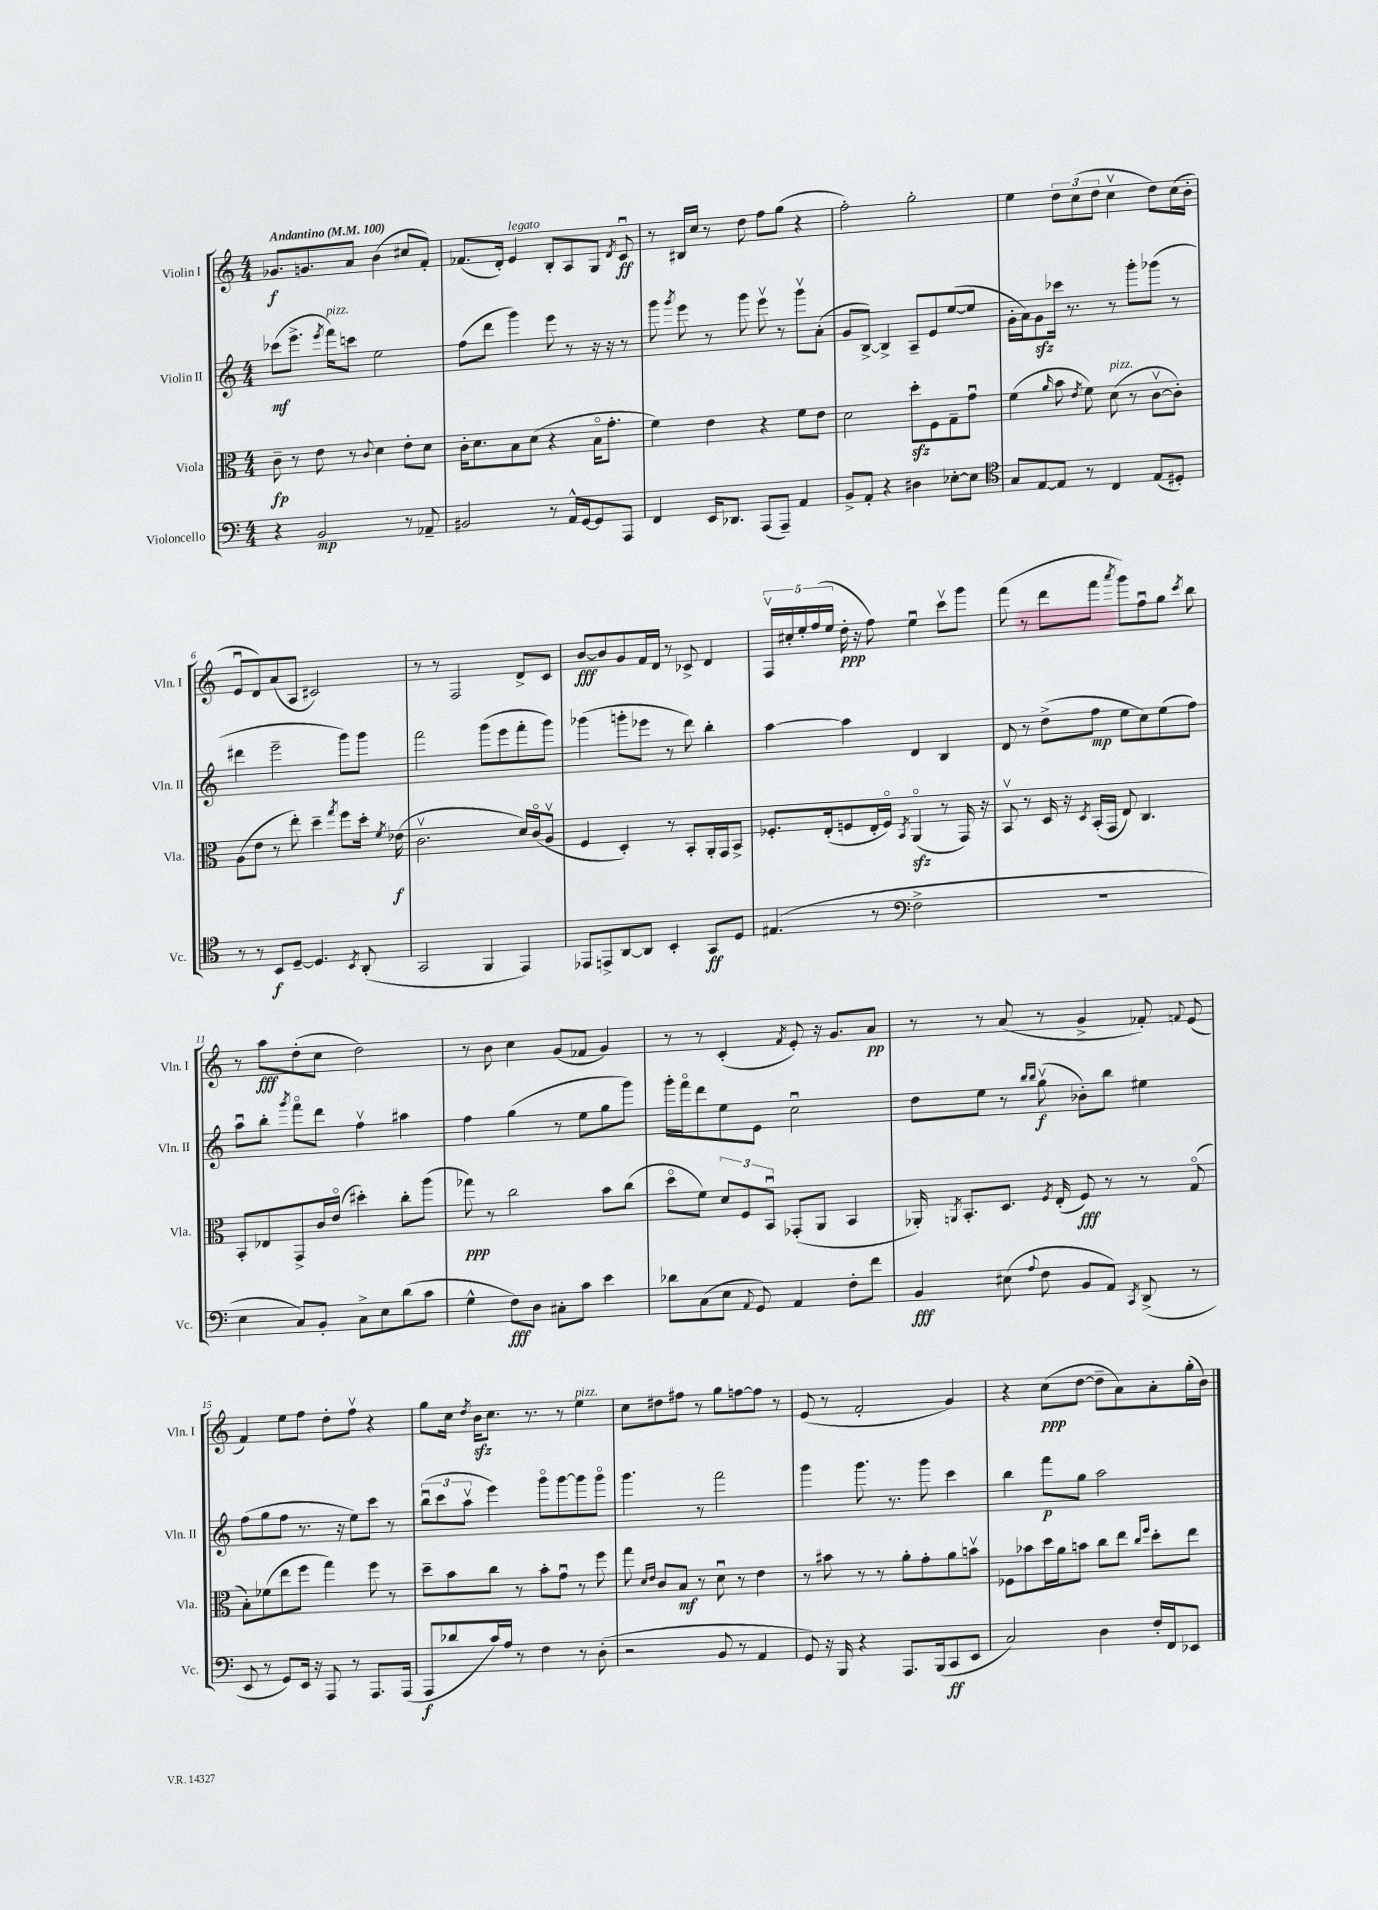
<<
\new StaffGroup <<
\new Staff = "s0" \with { instrumentName = "Violin I" shortInstrumentName = "Vln. I" } {
    \clef treble \key c \major \numericTimeSignature \time 4/4 \tempo "Andantino" 4 = 100
    \autoBeamOff ges'8.[\f g'8. a'8] b'4( cis''8[ f'8]-.) |
    fes'8.[( d'16]-.) e'4^\markup { \italic "legato" } b8[-. a8 g8] \acciaccatura { d'8 } c'8\downbow\ff |
    r8 bis16[ c''16] r8 d''8 f''8[ g''8]( r4 |
    f''2-.) g''2-. |
    e''4 \tuplet 3/2 { d''8[ c''8( d''8] } c''4\upbow d''8[) c''16( b'16]-. |
    e'8[\downbow d'8) a'8( a8] cis'2) |
    r8 r8 f2 d'8[-> c'8] |
    b'8[~\fff b'8 g'8 f'16 d'16] r8 ces'8-> d'4 |
    \tuplet 5/4 { f16[\upbow cis''16-. e''16-. f''16( e''16] } d''16-.\ppp r16 f''8) e''4\downbow c'''8[\upbow g'''8] |
    f'''8( r8 d'''8[ f'''8] \acciaccatura { a'''8 } g'''8[) f''8\downbow g''8] \acciaccatura { c'''8 } b''8 |
    r8 a''8[\fff d''8-.( c''8] d''2) |
    r8 b'8 c''4 g'8[( fes'8] g'4) |
    r8 r8 c'4-.( \acciaccatura { f'8 } e'8-.) r16 g'8.[ a'8]\pp |
    r8 r8 a'8( r8 g'4-> fes'8-.) \appoggiatura { f'8 } e'8( |
    f'4) e''8[ f''8] d''8[-. f''8]\upbow r4 |
    g''8[ c''16] \acciaccatura { d''8 } b'16[\sfz c''8.] r8. r8 e''4^\markup { \italic "pizz." } |
    c''8[ dis''8 fis''8] r8 g''8[ f''8~ f''8] r8 |
    e'8( r8 f'2-. g'4) |
    r4 c''8[\ppp( d''8]~ d''8[-- a'8) a'8-. g''16-.( b'16]) \bar "|." |
}
\new Staff = "s1" \with { instrumentName = "Violin II" shortInstrumentName = "Vln. II" } {
    \clef treble \key c \major \numericTimeSignature \time 4/4
    \autoBeamOff ces'''8[\mf( e'''8.]-> \acciaccatura { e'''8 } f'''16[^\markup { \italic "pizz." }) c'''8] e''2 |
    f''8[( d'''8] g'''4) e'''8 r8 r16 r16 r8 |
    g'''8 \acciaccatura { g'''8 } e'''8 r8 g'''8 e'''8\upbow r8 g'''8[\upbow a'8]-.( |
    g'8[ b8]~->) b4-> a8[-- e'8 e''8~( e''8] |
    g'16[-. a'16) g'8\sfz ces'''16] r8. r8 g'''8[-. ges'''8]( r8 |
    dis'''4 e'''2-- g'''8[) g'''8] |
    f'''2 g'''8[( e'''8 f'''8-. g'''8]) |
    ges'''4( g'''8[-. ees'''8] r8 d'''8) b''4-. |
    a''4~ a''4 d'4 b4 |
    d'8 r8 d''8[->( f''8]\mp e''8[ c''8) e''8( f''8]) |
    a''8[\downbow b''8]-. \acciaccatura { g'''8 } f'''8[\flageolet d'''8] f''4\upbow ais''4 |
    f''4 g''4( r8 e''8[ g''8 g'''8]) |
    g'''16[-. f'''16\flageolet d'''8 e''8 e'8] c''2\downbow |
    d''8[ e''8] r8 \grace { b''16[ b''16] } g''8\upbow\f( bes'8[-.) b''8] eis''4 |
    f''8[( g''8 f''8] r8. r16 e''8[) c'''8] r8 |
    \tuplet 3/2 { b''8[\downbow( c'''8 a''8]\upbow } e'''4) g'''8[\flageolet g'''8~ g'''8 g'''8]\flageolet |
    g'''4. r8 f'''2 |
    g'''4 g'''8. r8. g'''8 c'''4 |
    b''4 f'''8[\p g''8] a''2 \bar "|." |
}
\new Staff = "s2" \with { instrumentName = "Viola" shortInstrumentName = "Vla." } {
    \clef alto \key c \major \numericTimeSignature \time 4/4
    \autoBeamOff c'8--\fp r8 e'8 r8 \appoggiatura { c'8 } d'4 e'8[-. d'8] |
    c'16[-. d'8. b8 d'8]( r4 b16[\flageolet g'8.]-. |
    f'4) e'4 r4 f'8[ e'8] |
    d'2 d''8[-.\sfz f8 g8-- g'8]\downbow |
    f'4( \grace { a'16 } b'8 \acciaccatura { e'8 } f'8) d'8^\markup { \italic "pizz." }( r8 c'8[~\upbow c'8]-.) |
    a8[( e'8] r8 e''8-.) d''4-- \acciaccatura { g''8 } f''8[ d''16]-. \acciaccatura { f'8 } ees'16\f( |
    c'2.\upbow d'16[) c'16\flageolet( a8]\upbow |
    f4 d4-.) r8 b,8[-. a,16-. g,16 b,8]-> |
    fes8.[-. e16-.( f8 e16-. f16]\flageolet) \acciaccatura { b,8 } a,4\flageolet\sfz( r8 g,16) r16 |
    b,8\upbow r8 d16 r16 \acciaccatura { d8 } b,16[-.( g,16] e8) c4. |
    b,8[-. ees8 g,8-> c'16 e'16]\flageolet( dis''4-.) c''8[-. a''8]( |
    ges''8\ppp) r8 c''2 b'8[ c''8]( |
    d''8[\flageolet f'8]) \tuplet 3/2 { d'8[ f8 b,8]\downbow } ges,8[-.( a,8] b,4 |
    aes,16-.) \acciaccatura { a,8 } b,8.[-. d8.] \acciaccatura { f8 } e16-.( f8\fff) r8 r8 g8\flageolet( |
    b8[-.) fes'8( e''8 f''8] g''4) f''8 r8 |
    d''8[-- b'8 c''8] r8 b'8[-. g'8]\downbow r8 f''8 |
    g''8 \grace { d'16[ e'16] } c'8[ b8]\mf r8 d'8\downbow r8 e'4 |
    r8 bis'8 r8 r8 a'8[-. g'8-. a'8 b'8]\upbow |
    fes8[ bes'8 d''16 a'16 b'8] c''8[ e''8] \grace { c''16[ f''16] } d''8[-. e''8] \bar "|." |
}
\new Staff = "s3" \with { instrumentName = "Violoncello" shortInstrumentName = "Vc." } {
    \clef bass \key c \major \numericTimeSignature \time 4/4
    \autoBeamOff r4 b,2\mp r8 aes,8-- |
    bis,2 r8 a,16[-^ g,16~ g,8 a,,8] |
    f,4 e,16[ des,8.] a,,8[( a,,8]--) a,4 |
    b,8[-> a,8]-. r4 dis4 ees8[~-. ees8] |
    \clef tenor g8[ e8~ e8] r8 c4 e8[( dis8]-.) |
    r8 r8 b,8[\f d8]~-- d4. \acciaccatura { b,8 } a,8-.( |
    g,2 f,4 e,4) |
    ees,8[ e,8-> a,8~ a,8] b,4-. g,8[\ff d8] |
    eis4.( r8 \clef bass f2-> |
    R1 |
    e4 c8[) b,8]-. c8[-> e8 d'8( c'8] |
    g4-^ f8[\fff) d8] cis8[-. c'8] e'4 |
    des'8[ c8( e8] \appoggiatura { a,8 } g,8) a,4 f8[-. f'8] |
    b,4\fff eis8( \appoggiatura { a8 } f8 b,8[ a,8]) \acciaccatura { c,8 } d,8->( r8 |
    e,8 r8 g,8[) e,16] r16 a,,8 r8 a,,8.[ a,,16]( |
    a,,8[\f des'8 c'16) a16] r8 f4 r8 d8-.( |
    r2 b,8 r8 a,4 |
    g,8) r16 b,,16 r4 a,,8.[ b,,16( c,8\ff e,8] |
    c2) d4 f16[-. f,16 ees,8] \bar "|." |
}
>>
>>
